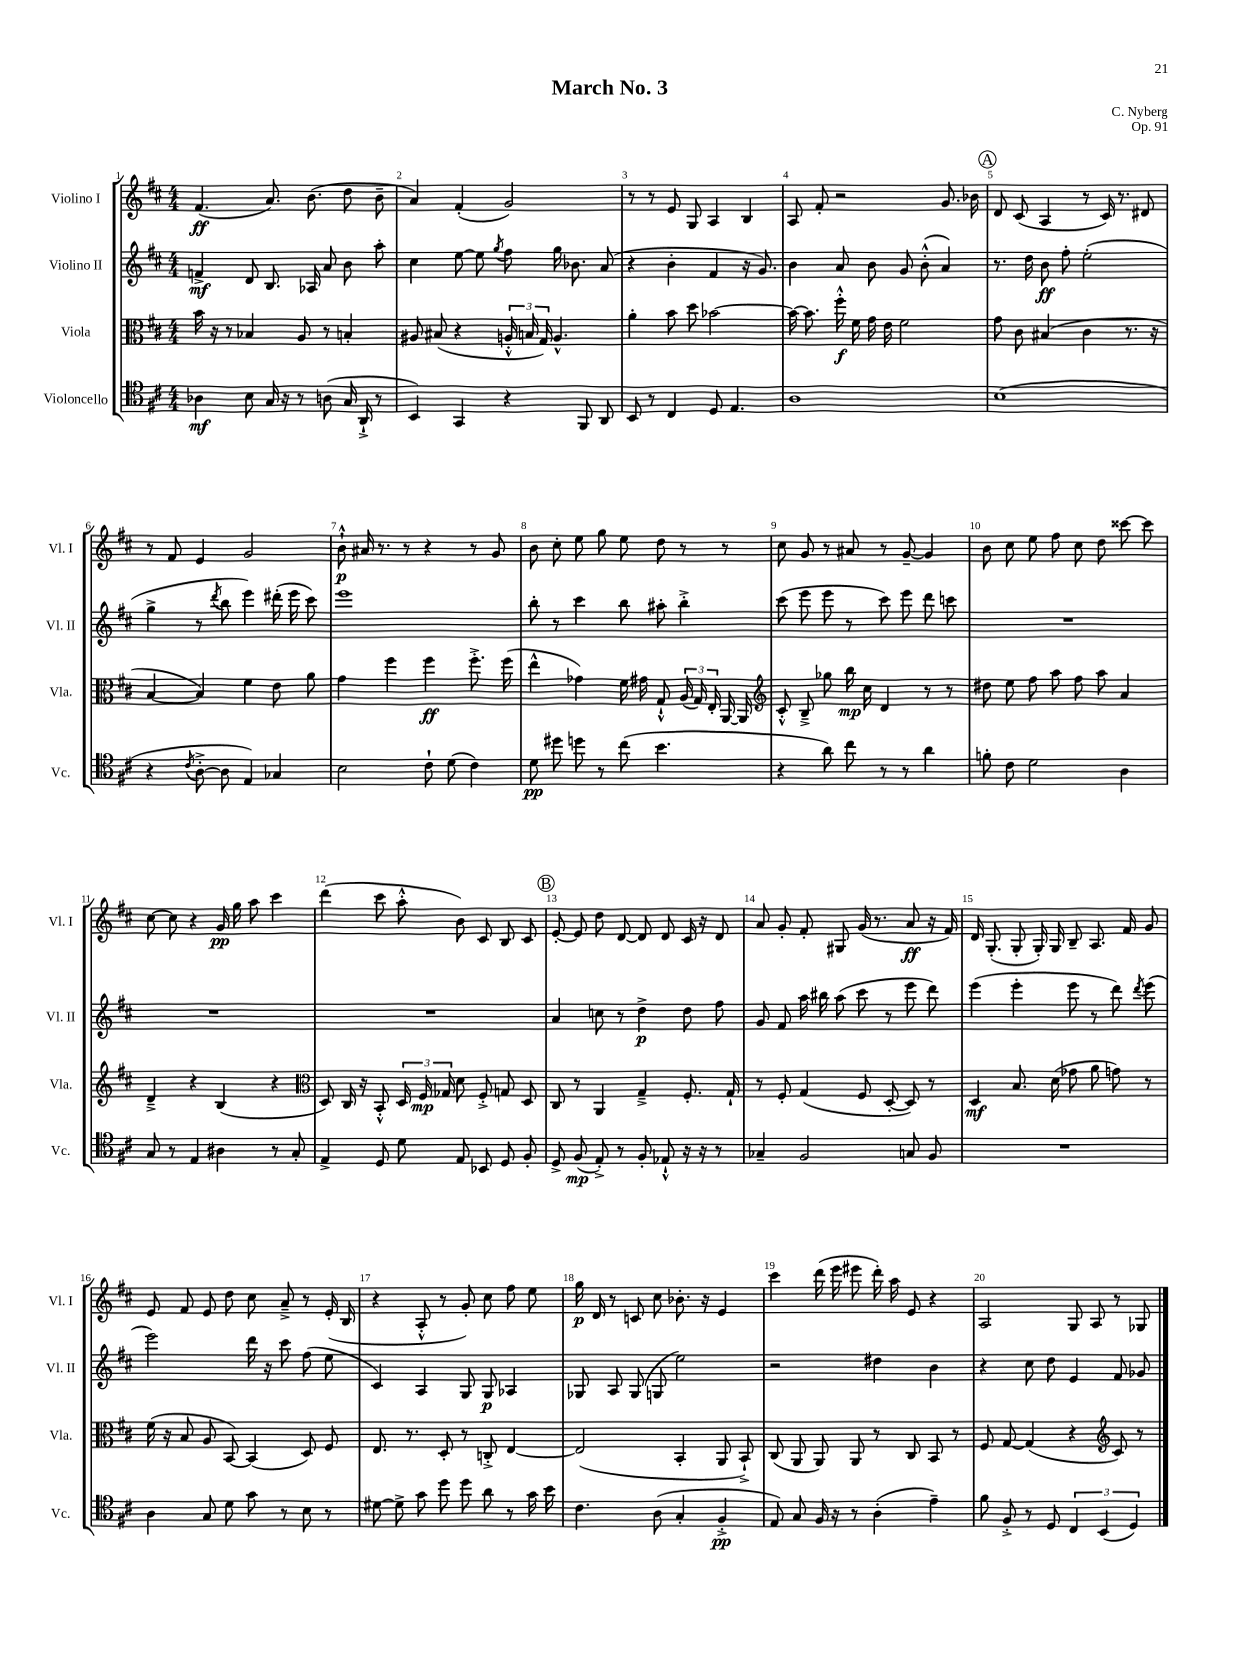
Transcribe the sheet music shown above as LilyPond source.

\header { title = "March No. 3" composer = "C. Nyberg" opus = "Op. 91" }
<<
\new StaffGroup <<
\new Staff = "s0" \with { instrumentName = "Violino I" shortInstrumentName = "Vl. I" } {
    \clef treble \key d \major \numericTimeSignature \time 4/4
    \autoBeamOff fis'4.\ff( a'8.) b'8.( d''8 b'8-- |
    a'4) fis'4-.( g'2) |
    r8 r8 e'8 g8 a4 b4 |
    a8 fis'8-. r2 g'8. bes'16 |
    \mark \markup { \circle "A" } d'8 cis'8( a4 r8 cis'16) r8. dis'8 |
    r8 fis'8 e'4 g'2 |
    b'8-!-^\p ais'16 r8. r8 r4 r8 g'8 |
    b'8 cis''8-. e''8 g''8 e''8 d''8 r8 r8 |
    cis''8 g'8 r8 ais'8 r8 g'8~-- g'4 |
    b'8 cis''8 e''8 fis''8 cis''8 d''8 cisis'''8~ cisis'''8 |
    cis''8~ cis''8 r4 g'16\pp g''16 a''8 cis'''4 |
    d'''4( cis'''8 a''8-.-^ b'8) cis'8 b8 cis'8 |
    \mark \markup { \circle "B" } e'8~-. e'8 d''8 d'8~ d'8 d'8 cis'16 r16 d'8 |
    a'8 g'8-. fis'8-. gis8 g'16( r8. a'8\ff r16 fis'16) |
    d'16 g8.-.( g8-. g16-.) g16 b8-- a8. fis'16 g'8 |
    e'8 fis'8 e'8 d''8 cis''8 a'8---> r8 e'16-.( b16 |
    r4 a8-.-^ r8 g'8-.) cis''8 fis''8 e''8 |
    g''16\p d'16 r8 c'8 cis''8 bes'8.-. r16 e'4 |
    cis'''4 d'''16( e'''16 eis'''8 d'''16-.) a''16 e'8 r4 |
    a2 g8 a8 r8 ges8 \bar "|." |
}
\new Staff = "s1" \with { instrumentName = "Violino II" shortInstrumentName = "Vl. II" } {
    \clef treble \key d \major \numericTimeSignature \time 4/4
    \autoBeamOff f'4->\mf d'8 b8. aes16 a'8 b'8 a''8-. |
    cis''4 e''8~ e''8 \acciaccatura { g''8 } fis''8 g''16 bes'8. a'8( |
    r4 b'4-. fis'4 r16 g'8.) |
    b'4 a'8 b'8 g'8 b'8-.-^( a'4) |
    \mark \markup { \circle "A" } r8. d''16 b'8\ff fis''8-. e''2-.( |
    g''4-> r8 \acciaccatura { d'''8 } b''8 e'''4) dis'''16-.( e'''16 cis'''8) |
    e'''1 |
    b''8-. r8 cis'''4 b''8 ais''8-. b''4-.-> |
    cis'''8( e'''8 e'''8 r8 cis'''8) e'''8 d'''8 c'''8 |
    R1 |
    R1 |
    R1 |
    \mark \markup { \circle "B" } a'4 c''8 r8 d''4->\p d''8 fis''8 |
    g'8 fis'8 a''16 bis''16 a''8( cis'''8 r8 e'''8 d'''8) |
    e'''4( e'''4-. e'''8 r8 d'''8) \acciaccatura { d'''8 } e'''8( |
    e'''2) d'''16 r16 cis'''8 fis''8( e''8 |
    cis'4) a4 g8 g8\p aes4 |
    ges8 a8 ges8( g8 e''2) |
    r2 dis''4 b'4 |
    r4 cis''8 d''8 e'4 fis'8 ges'8 \bar "|." |
}
\new Staff = "s2" \with { instrumentName = "Viola" shortInstrumentName = "Vla." } {
    \clef alto \key d \major \numericTimeSignature \time 4/4
    \autoBeamOff b'16 r16 r8 bes4 a8 r8 b4-. |
    ais8 bis8( r4 \tuplet 3/2 { a16-.-^ b16 g16) } a4.-^ |
    a'4-. b'8 d''8 bes'2~ |
    bes'16~ bes'8. fis''16-.-^\f fis'16 g'16 e'16 fis'2 |
    \mark \markup { \circle "A" } g'8 cis'8 bis4( cis'4 r8. r16 |
    b4~ b4) fis'4 e'8 a'8 |
    g'4 fis''4 fis''4\ff fis''8.-.-> fis''16( |
    e''4-^ ges'4) fis'16 gis'16 g8-!-^ \tuplet 3/2 { a16( g16) e16-. } a,16~ a,16 |
    \clef treble cis'8-.-^ b8---> ges''8 b''16\mp cis''16 d'4 r8 r8 |
    dis''8 e''8 fis''8 a''8 fis''8 a''8 a'4 |
    d'4---> r4 b4( r4 |
    \clef alto d8) cis16 r16 b,8-.-^ \tuplet 3/2 { d16 fis16\mp ges16 } d'8 fis8-.-> g8 d8 |
    \mark \markup { \circle "B" } cis8 r8 a,4 g4---> fis8.-. g16-! |
    r8 fis8-. g4( fis8 d8~-. d8) r8 |
    d4\mf b8. d'16( ges'8 a'8 g'8) r8 |
    fis'16( r16 b8 a8 b,8~) b,4( d8) fis8 |
    e8. r8. d8-. r8 c8-.-> e4~ |
    e2( b,4-. a,8 b,8-!->) |
    cis8( a,8 a,8) a,8 r8 cis8 b,8 r8 |
    fis8 g8~ g4( r4 \clef treble cis'8) r8 \bar "|." |
}
\new Staff = "s3" \with { instrumentName = "Violoncello" shortInstrumentName = "Vc." } {
    \clef tenor \key d \major \numericTimeSignature \time 4/4
    \autoBeamOff aes4\mf b8 g16 r16 r8 a8( g16 a,16-!-> r8 |
    b,4) g,4 r4 fis,8 a,8 |
    b,8 r8 cis4 d8 e4. |
    a1 |
    \mark \markup { \circle "A" } b1( |
    r4 \acciaccatura { cis'8 } a8~-.-> a8 e4) ges4 |
    b2 cis'8-! d'8( cis'4) |
    d'8\pp dis''8 d''8 r8 cis''8( b'4. |
    r4 a'8) cis''8 r8 r8 a'4 |
    f'8-. cis'8 d'2 a4 |
    g8 r8 e4 ais4 r8 g8-. |
    e4-> d8 d'8 e8 bes,8 d8 fis8-. |
    \mark \markup { \circle "B" } d8-> fis8\mp( e8-.->) r8 fis8-. ees8-!-^ r16 r16 r8 |
    ges4-- fis2 g8 fis8 |
    R1 |
    a4 g8 d'8 g'8 r8 b8 r8 |
    dis'8~ dis'8-> g'8 d''8 d''8 a'8 r8 g'16 b'16 |
    cis'4. a8( g4-. fis4-.->\pp |
    e8) g8 fis16 r16 r8 a4-.( e'4--) |
    fis'8 fis8-.-> r8 d8 \tuplet 3/2 { cis4 b,4( d4) } \bar "|." |
}
>>
>>
\layout { \context { \Score \override BarNumber.break-visibility = ##(#f #t #t) barNumberVisibility = #all-bar-numbers-visible } }
